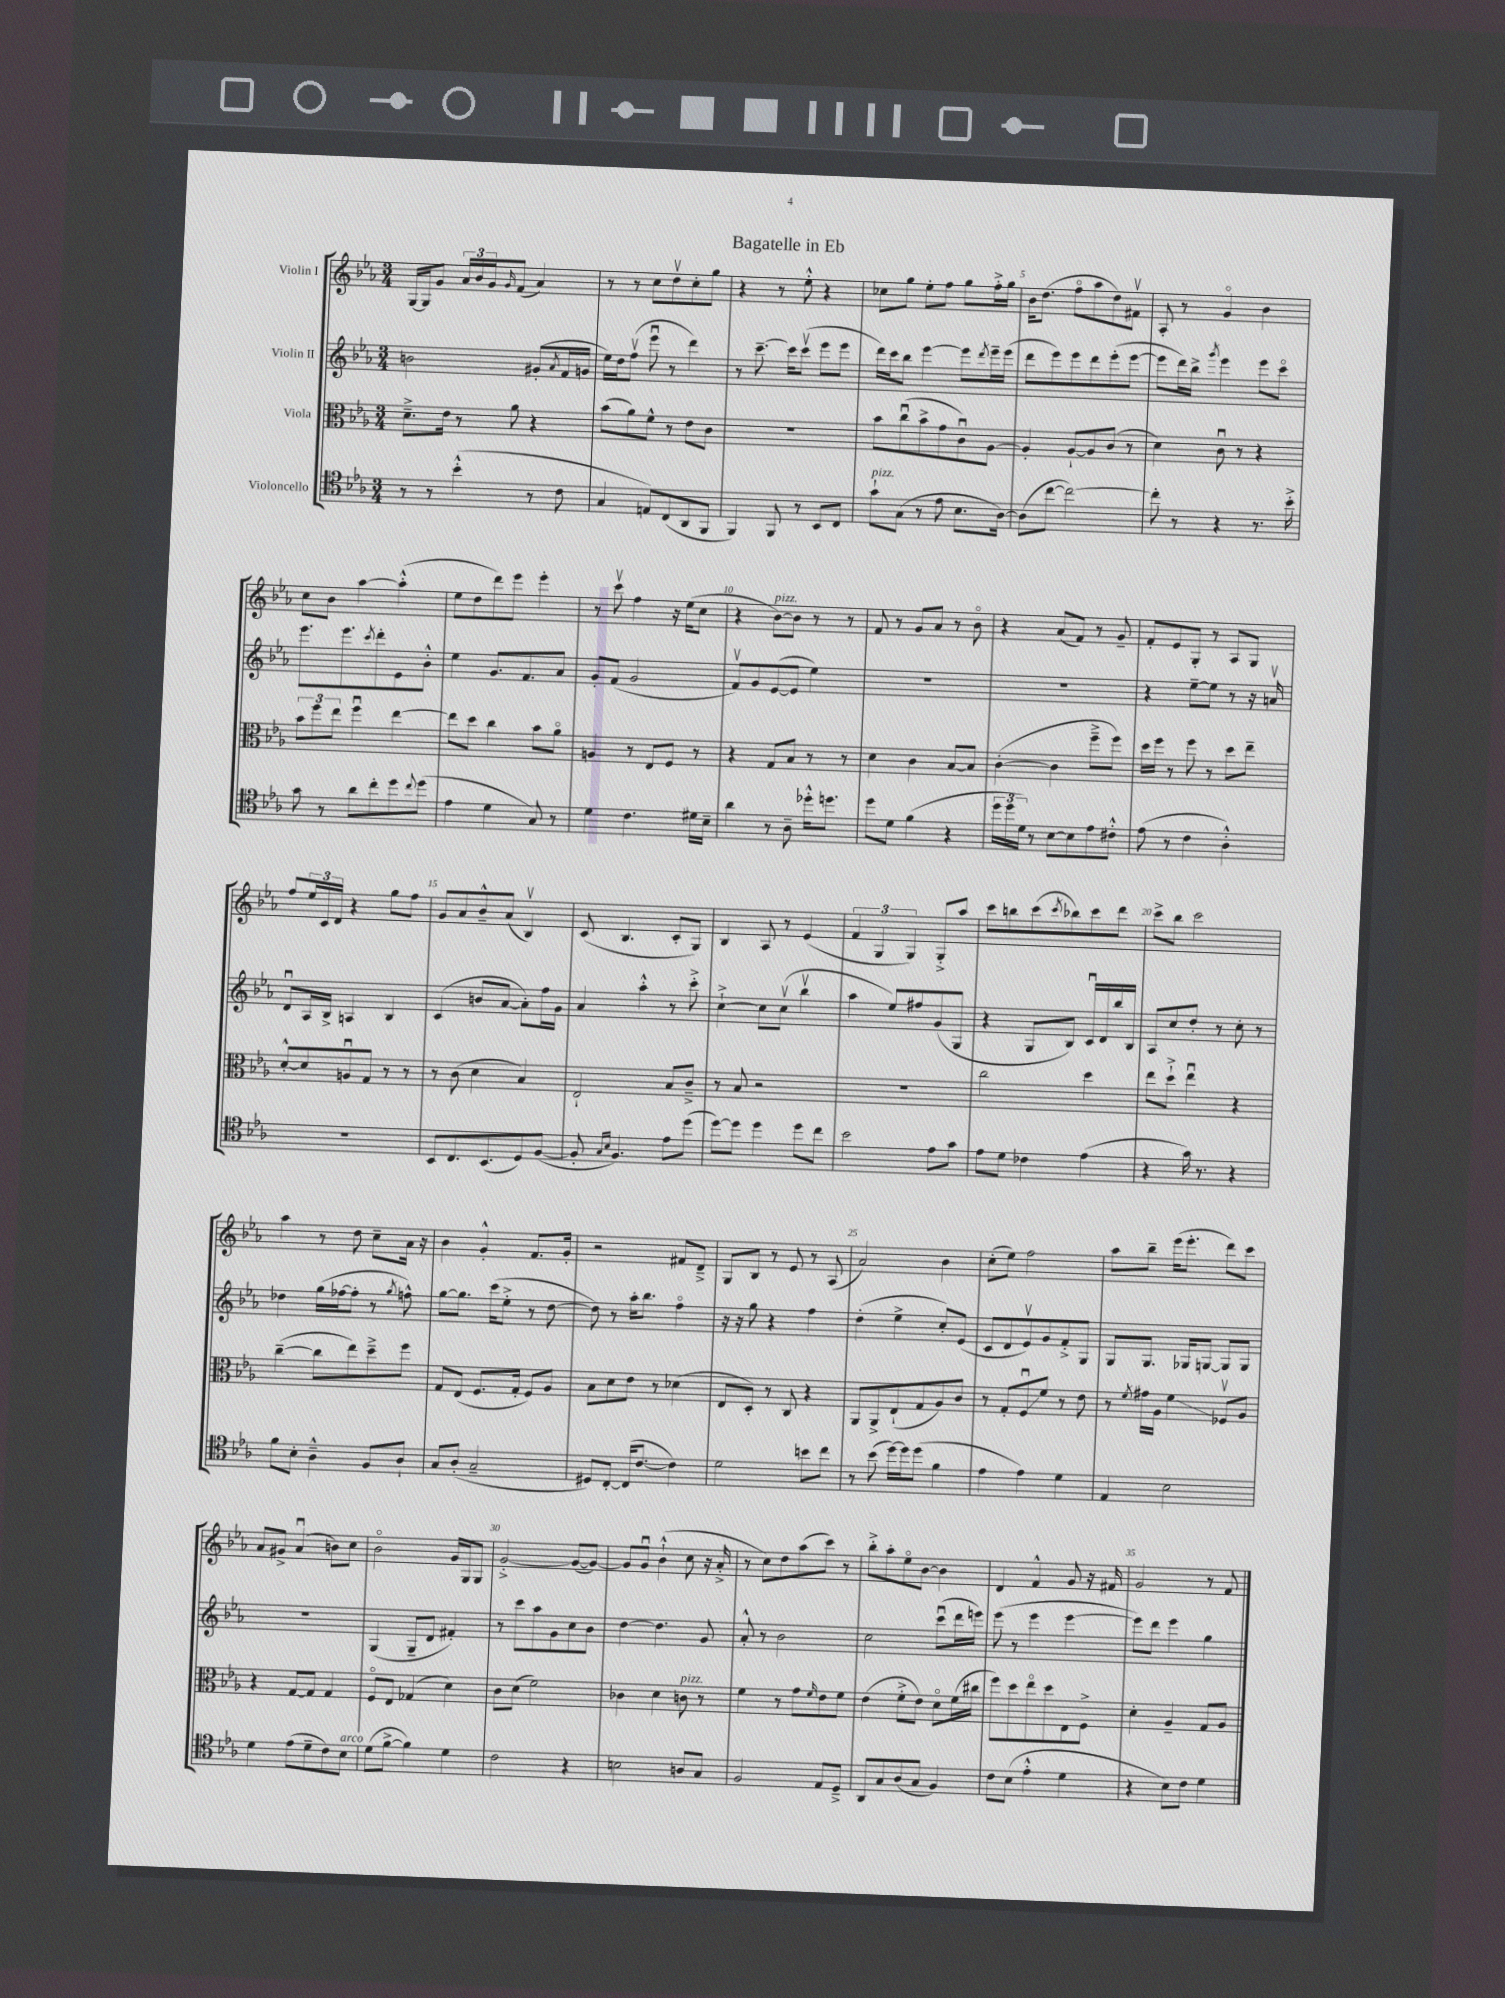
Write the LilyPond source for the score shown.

\header { title = "Bagatelle in Eb" }
<<
\new StaffGroup <<
\new Staff = "s0" \with { instrumentName = "Violin I" } {
    \clef treble \key ees \major \numericTimeSignature \time 3/4
    g16~ g16 g'8 \tuplet 3/2 { aes'16 bes'16 g'16 } \grace { g'16 } f'8( aes'4) |
    r8 r8 c''8 d''8\upbow c''8-. g''8 |
    r4 r8 ees''8-.-^ r4 |
    ces''8 g''8 ees''8-. f''8 g''8 f''16-.-> g''16 |
    bes'16 d''8.( f''8\flageolet aes''8 d''8) fis'8\upbow |
    aes8-. r8 g'4\flageolet bes'4 |
    c''8 bes'8 aes''4~ aes''4-.-^( |
    ees''8 d''8 d'''8) ees'''8 ees'''4-. |
    r8 c'''8\upbow f''4 r16 ees''16( c''8 |
    r4 bes'8~^\markup { \italic "pizz." }) bes'8 r8 r8 |
    f'8 r8 g'8 aes'8 r8 bes'8\flageolet |
    r4 aes'8( f'8) r8 g'8-- |
    f'8-. ees'8 g8-. r8 aes8 g8 |
    f''8 \tuplet 3/2 { ees''16 c'16 d'16 } r4 g''8 f''8 |
    g'8 aes'8 bes'8---^ aes'8( bes4\upbow) |
    c'8( bes4. c'8-. g8) |
    bes4 aes8 r8 ees'4( |
    \tuplet 3/2 { f'4 g4 g4) } g8-.-> aes''8 |
    c'''8 b''8 c'''8( \acciaccatura { c'''8 } bes''8) c'''8 d'''8 |
    c'''8-> bes''8 c'''2 |
    aes''4 r8 d''8 c''8-- aes'16 r16 |
    bes'4 g'4-.-^ f'8. g'16-. |
    r2 fis'8 d'8---> |
    g8 bes8 r8 ees'8 r8 aes8( |
    aes'2) bes'4 |
    c''8-.( ees''8) f''2 |
    aes''8 bes''8-- ees'''16( ees'''8.-. d'''8) c'''8 |
    aes'8 gis'8-> aes'4\downbow( b'8) c''8 |
    bes'2\flageolet g'16 g16 g8 |
    g'2~-.-> g'8~( g'8~) |
    g'8 g'8\downbow bes'4-!-^( c''8 r16 aes'16-.-> |
    r8 c''8) d''8 aes''8( c'''8) r8 |
    bes''8-.-> aes''8-. ees''8\flageolet bes'8~ bes'4 |
    d'4 f'4-^ g'8 r16 fis'16 |
    g'2 r8 f'8 \bar "|." |
}
\new Staff = "s1" \with { instrumentName = "Violin II" } {
    \clef treble \key ees \major \numericTimeSignature \time 3/4
    b'2 gis'8-.( \acciaccatura { aes'8 } f'16 g'16 |
    ees''16) d''16 f''8\upbow( ees'''8\downbow r8 d'''4) |
    r8 c'''8.~-- c'''16 c'''8\upbow( ees'''8 ees'''8 |
    d'''16) c'''16 bes''8 ees'''4~ ees'''8 \acciaccatura { d'''8 } ees'''16-- ees'''16( |
    d'''8 ees'''8) ees'''8 d'''8 ees'''8-.( ees'''8~ |
    ees'''8 d'''16) bes''16-> \acciaccatura { g'''8 } ees'''4 ees'''8 c'''8\flageolet |
    ees'''8. ees'''8. \acciaccatura { c'''8 } d'''8-. ees'8 bes'8-.-^ |
    ees''4 g'8. f'8. aes'8 |
    g'8-. f'8( g'2 |
    f'8\upbow) g'8 ees'8~( ees'8 ees''4) |
    R2. |
    R2. |
    r4 ees''8~-- ees''8 r8 r16 a'16\upbow |
    d'8\downbow aes16 bes16-> a4 bes4 |
    c'4( b'8 aes'8~ aes'8-.) f''16 g'16 |
    aes'4 aes''4-.-^ r8 c'''8-.-> |
    c''4~-!-> c''8 c''8\upbow( bes''4\upbow |
    aes''4 ees''8) fis''8 g'8( g8 |
    r4 g8 bes8) c'16\downbow d'16 bes''16 bes16 |
    aes8 c''8 d''8-. r8 c''8-. r8 |
    des''4 g''16( fes''16~ fes''8-. r8 \acciaccatura { g''8 } f''8-^) |
    g''8~ g''8. c'''16( ees''8-.-> r8 d''8~ |
    d''8) r8 aes''16-. bes''8. f''4\flageolet |
    r16 r16 g''8 r4 f''4 |
    d''4-.( ees''4-> c''8-.) ees'8( |
    c'8 d'8 ees'8\upbow) g'8 f'8-.-> g8 |
    g8 g8. ges16 g8~ g8 g8 |
    R2. |
    g4( g8-- d'8 fis'4-.) |
    r8 c'''8 aes''8 g'8 c''8 bes'8 |
    d''4~ d''4. g'8 |
    aes'8-.-^ r8 bes'2 |
    c''2 c'''8\downbow( d'''16 e'''16) |
    ees'''8( r8 ees'''4 ees'''4~ |
    ees'''8) d'''8 ees'''4 g''4 \bar "|." |
}
\new Staff = "s2" \with { instrumentName = "Viola" } {
    \clef alto \key ees \major \numericTimeSignature \time 3/4
    d'8.---> ees'16 r8 aes'8 r4 |
    bes'8( aes'8) f'8-^ r8 ees'8 c'8 |
    R2. |
    bes'8 c''8\downbow( bes'8-> g'8 c'8\downbow) aes8~ |
    aes4-. aes8~-! aes8 c'8( r8 |
    d'4) c'8\downbow r8 r4 |
    \tuplet 3/2 { bes'8 f''8 ees''8 } f''4\downbow ees''4~ |
    ees''8 d''8 c''4 bes'8 aes'8\flageolet |
    a4 r8 ees8 f8 r8 |
    r4 g8 bes8 r8 r8 |
    d'4 c'4 bes8~ bes8 |
    c'4~-.( c'4 f''8---> f''8) |
    d''16 f''16 r8 f''8 r8 d''8 ees''8-- |
    d'8~-.-^ d'8 a8\downbow g8 r8 r8 |
    r8 c'8( d'4 bes4) |
    ees2-! bes8 c'8---> |
    r8 bes8 r2 |
    R2. |
    c''2 d''4 |
    ees''8 d''8-!-> ees''4\downbow r4 |
    c''4~--( c''8 ees''8) d''8---> f''8 |
    g8 ees8( f8. g16-. f8) aes8 |
    bes8 d'8 ees'8 r8 des'4( |
    ees8 d8-.) r8 c8 r4 |
    aes,8 aes,8-> ees8-!( g8 aes8) c'8 |
    r8 g8-. f8\downbow\glissando f'8 r8 ees'8 |
    r8 \acciaccatura { f'8 } gis'16 aes16 f'4\glissando fes8\upbow aes8 |
    r4 g8~ g8 g4 |
    f8\flageolet ees8 ges4( d'4) |
    c'8 d'8( f'2) |
    ces'4 d'4 c'8^\markup { \italic "pizz." } r8 |
    f'4 r8 g'8 \grace { f'16 } ees'8 f'8 |
    ees'4( f'8-.-> ees'8) d'8\flageolet f'16( cis''16 |
    f''8) d''8 ees''8\flageolet d''8 ees8 f8-> |
    d'4-. aes4-- g8 aes8 \bar "|." |
}
\new Staff = "s3" \with { instrumentName = "Violoncello" } {
    \clef tenor \key ees \major \numericTimeSignature \time 3/4
    r8 r8 bes'4-.-^( r8 c'8 |
    g4 e8) c8( aes,8 f,8 |
    f,4) f,8 r8 bes,8 c8 |
    g'8-!^\markup { \italic "pizz." } g8( r8 ees'8 bes8. aes16~) |
    aes8( c''8~ c''2~) |
    c''8-. r8 r4 r8. bes'16-.-> |
    g'8 r8 aes'8 c''8-. d''8 \appoggiatura { c''8 } d''8( |
    ees'4 d'4 g8) r8 |
    d'4 c'4. dis'16 bes16-- |
    aes'4 r8 aes8-- des''16-.-^ d''8. |
    d''8 d'8 f'4( r4 |
    \tuplet 3/2 { d''16 d''16 d'16) } r8 bes8~ bes8 ees'8 cis'8-.-^ |
    ees'8( r8 c'4 aes4-.-^) |
    R2. |
    bes,8 c8. bes,8.( d8) f8~( |
    f8-. \grace { g16 bes16 } f4.) ees'8 d''8( |
    d''8~) d''8 d''4 d''8 c''8 |
    bes'2 ees'8 g'8 |
    ees'8 d'8 ces'4 ees'4( |
    r4 g'16) r8. r4 |
    f'8 bes8-. aes4---^ f8 aes8-! |
    g8 aes8-.( g2-- |
    dis8) c8~-. c16( c'8.~ c'4) |
    d'2 b'8 c''8 |
    r8 bes'8( d''16~) d''16 d''8( f'4 |
    ees'4 ees'4) d'4 |
    ees4 bes2 |
    d'4 ees'8( d'8-- c'8) bes8^\markup { \italic "arco" } |
    d'8( f'8~-> f'4) d'4 |
    c'2 r4 |
    b2 a8 g8 |
    f2 ees8 d8---> |
    aes,8 g8 aes8( g8 f4) |
    c'8 bes8( ees'4-.-^ d'4 |
    r4 bes8) c'8 d'4 \bar "|." |
}
>>
>>
\layout { \context { \Score \override BarNumber.break-visibility = ##(#f #t #t) barNumberVisibility = #(every-nth-bar-number-visible 5) } }
